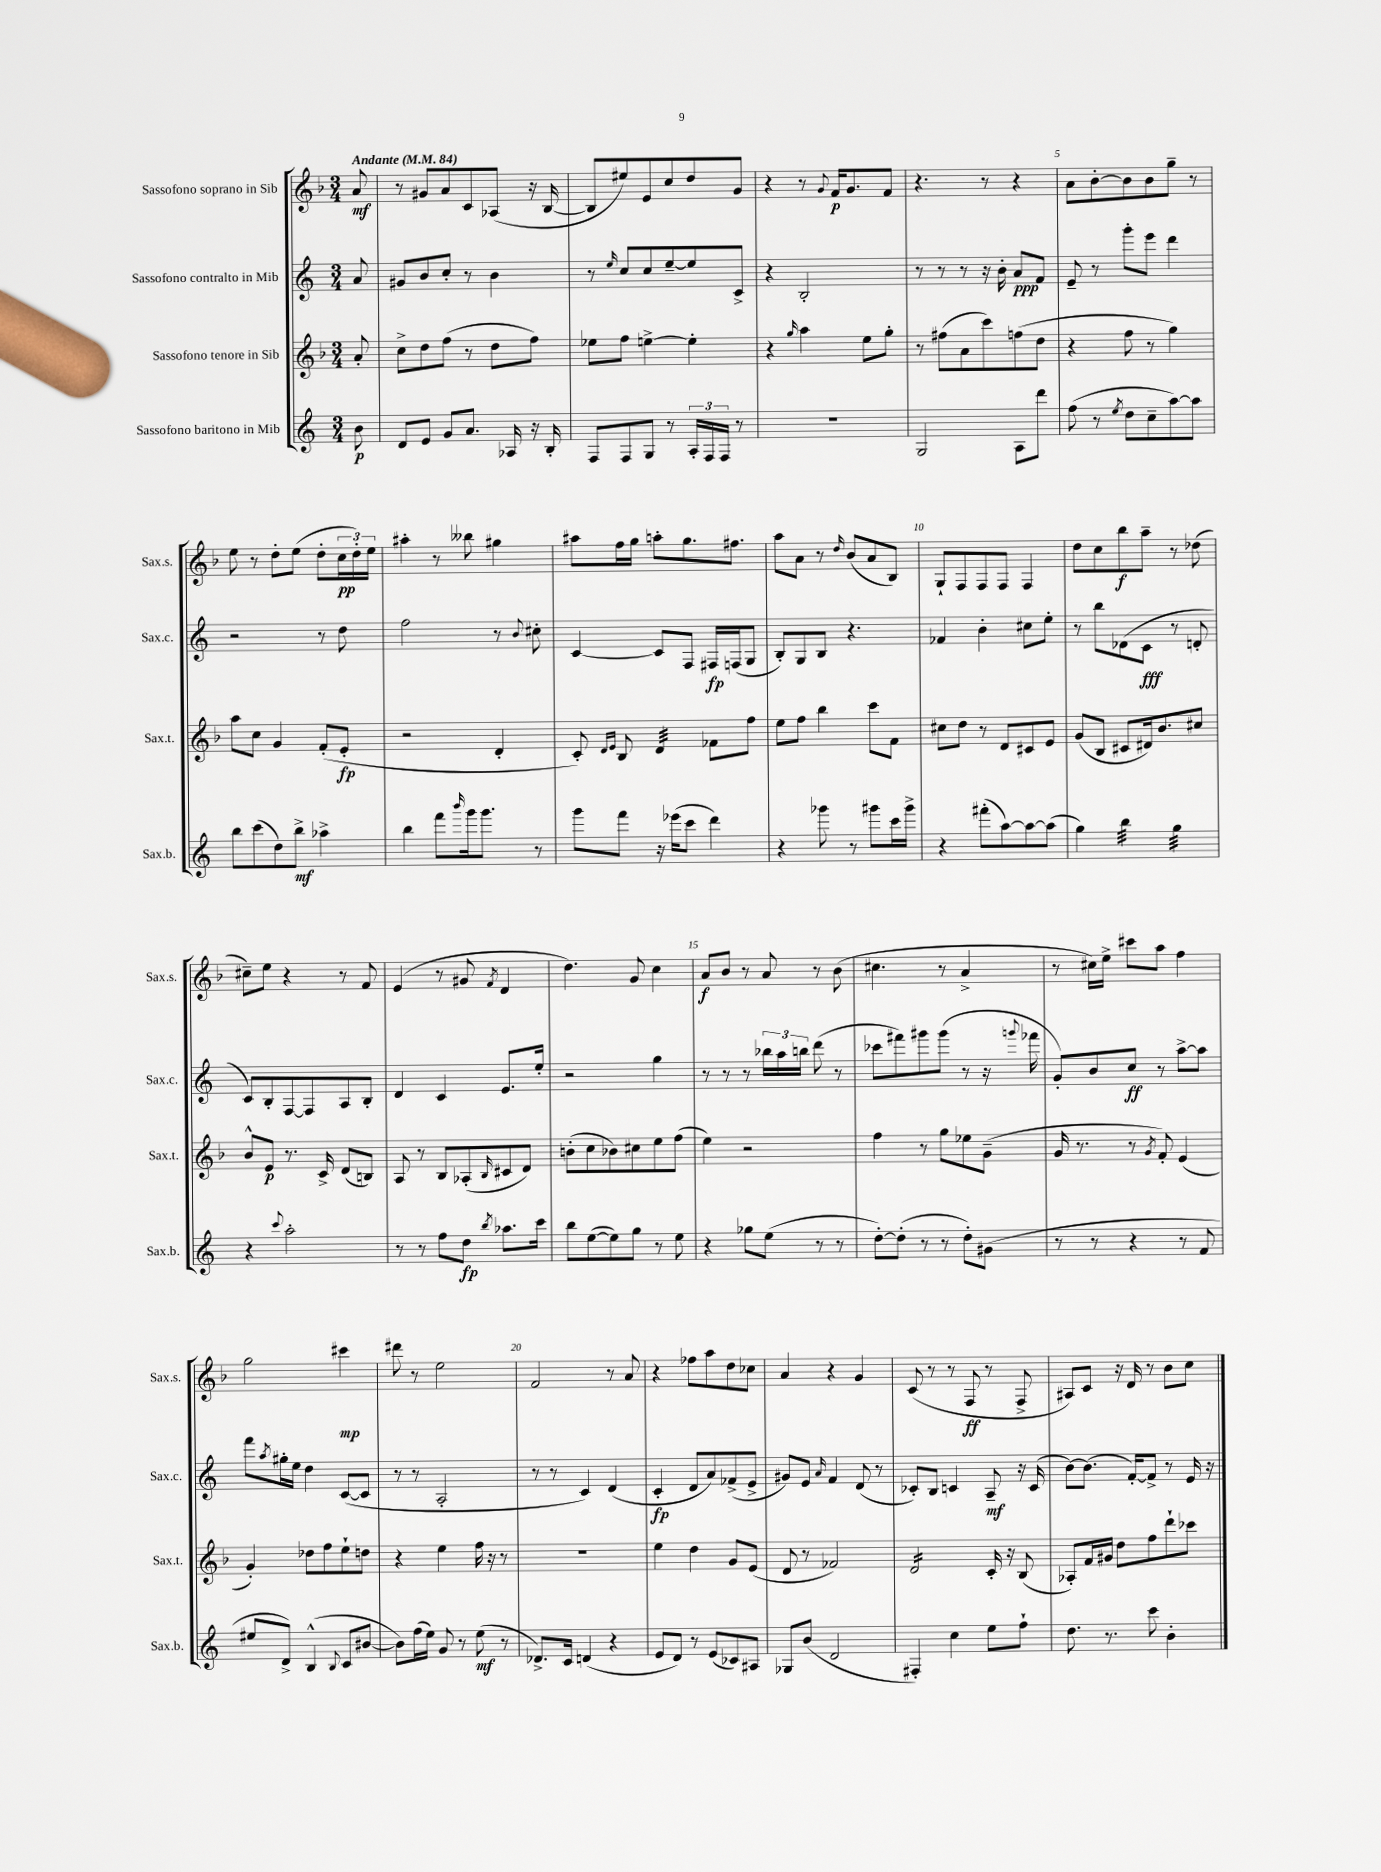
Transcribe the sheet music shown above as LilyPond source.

<<
\new StaffGroup <<
\new Staff = "s0" \with { instrumentName = "Sassofono soprano in Sib" shortInstrumentName = "Sax.s." } {
    \clef treble \key f \major \numericTimeSignature \time 3/4 \partial 8 \tempo "Andante" 4 = 84
    a'8\mf |
    r8 gis'8 a'8 c'8 aes8( r16 bes16~ |
    bes8 eis''8) e'8 c''8 d''8 g'8 |
    r4 r8 \appoggiatura { g'8 } f'16\p g'8. f'8 |
    r4. r8 r4 |
    a'8 bes'8~-. bes'8 bes'8 g''8-- r8 |
    e''8 r8 d''8-. e''8( d''8-. \tuplet 3/2 { c''16\pp d''16-.) e''16 } |
    ais''4-. r8 beses''8 gis''4 |
    ais''8 f''16 g''16 a''8-. g''8. fis''8. |
    a''8 a'8 r8 \grace { d''16 } bes'8( a'8 bes8) |
    g8-! f8 f8 f8 f4 |
    d''8 c''8 bes''8\f a''8-- r8 des''8( |
    cis''8--) e''8 r4 r8 f'8 |
    e'4( r8 gis'8 \acciaccatura { f'8 } d'4 |
    d''4.) g'8 c''4 |
    a'8\f bes'8 r8 a'8 r8 bes'8( |
    cis''4. r8 a'4-> |
    r8 cis''16) e''16-> cis'''8 a''8 f''4 |
    g''2 cis'''4\mp |
    dis'''8 r8 e''2 |
    f'2 r8 a'8 |
    r4 fes''8 a''8 d''8 ces''8 |
    a'4 r4 g'4 |
    c'8( r8 r8 f8\ff r8 f8-> |
    ais8) c'8 r16 d'16 r8 bes'8 c''8 \bar "|." |
}
\new Staff = "s1" \with { instrumentName = "Sassofono contralto in Mib" shortInstrumentName = "Sax.c." } {
    \clef treble \key c \major \numericTimeSignature \time 3/4 \partial 8
    a'8 |
    gis'8 b'8 c''8-. r8 b'4 |
    r8 \grace { e''16 } c''8 c''8 e''8~-- e''8 c'8-> |
    r4 b2-. |
    r8 r8 r8 r16 b'16-. a'8\ppp f'8 |
    e'8-- r8 g'''8-. e'''8 d'''4 |
    r2 r8 d''8 |
    f''2 r8 \appoggiatura { b'8 } cis''8-. |
    c'4~ c'8 f8 fis16\fp f16( g8 |
    b8-.) g8 b8 r4. |
    fes'4 b'4-. cis''8 e''8-. |
    r8 b''8 des'8( c'8\fff r8 d'8-. |
    c'8) b8-. f8~ f8 a8 b8-. |
    d'4 c'4 e'8. e''16-. |
    r2 g''4 |
    r8 r8 r8 \tuplet 3/2 { bes''16 a''16 b''16 } d'''8( r8 |
    ces'''8 fis'''8) gis'''8 gis'''8( r8 r16 \appoggiatura { g'''8 } fes'''16 |
    g'8-.) b'8 c''8\ff r8 a''8~-> a''8 |
    f'''8 \acciaccatura { a''8 } gis''16-. e''16 d''4 c'8~( c'8 |
    r8 r8 a2-. |
    r8 r8 c'4) d'4( |
    c'4-.\fp d'8 a'8) fes'8->( e'8-> |
    gis'8) e'8 \grace { a'16 } f'4 d'8( r8 |
    ces'8-.) b8 c'4 a8--\mf r16 c'16( |
    b'8~) b'8.( f'16~-.) f'8-> r8 e'16 r16 \bar "|." |
}
\new Staff = "s2" \with { instrumentName = "Sassofono tenore in Sib" shortInstrumentName = "Sax.t." } {
    \clef treble \key f \major \numericTimeSignature \time 3/4 \partial 8
    a'8-. |
    c''8-> d''8 f''8( r8 d''8 f''8) |
    ees''8 f''8 e''4~-> e''4-. |
    r4 \grace { g''16 } a''4 e''8 g''8-. |
    r8 fis''8( a'8 c'''8) f''8( d''8 |
    r4 f''8 r8 g''4) |
    a''8 c''8 g'4 f'8-.( e'8-.\fp |
    r2 d'4-. |
    c'8-.) \grace { d'16 e'16 } bes8 d'4:32 fes'8 f''8 |
    e''8 f''8 bes''4 c'''8 f'8 |
    cis''8 d''8 r8 d'8 cis'8 e'8 |
    g'8( bes8 cis'8 dis'16) bes'8. cis''8 |
    bes'8-^ e'8\p r8. c'16-> d'8( b8) |
    a8 r8 bes8 aes8-.( \grace { bes16 } cis'8 d'8) |
    b'8-.( c''8 bes'8) cis''8 e''8 f''8( |
    e''4) r2 |
    f''4 r8 g''8 ees''8 g'8--( |
    g'16 r8. r8 \acciaccatura { g'8 } f'8-.) e'4( |
    g'4-.) des''8 f''8 e''8-! d''8 |
    r4 e''4 f''16 r16 r8 |
    R2. |
    e''4 d''4 g'8 e'8( |
    d'8 r8 fes'2) |
    d'2:16 c'16-. r16 bes8( |
    aes8-.) f'16 gis'16 d''8 f''8 d'''8-! ces'''8 \bar "|." |
}
\new Staff = "s3" \with { instrumentName = "Sassofono baritono in Mib" shortInstrumentName = "Sax.b." } {
    \clef treble \key c \major \numericTimeSignature \time 3/4 \partial 8
    b'8\p |
    d'8 e'8 g'8 a'8. aes16 r16 b16-. |
    f8 f8 g8 r8 \tuplet 3/2 { a16-. f16 f16 } r8 |
    R2. |
    g2 a8 d'''8 |
    f''8( r8 \acciaccatura { e''8 } d''8 c''8-- a''8~) a''8 |
    b''8 c'''8( d''8) b''8->\mf aes''4-> |
    b''4 f'''8 \grace { b'''16 } g'''16 g'''8. r8 |
    g'''8 f'''8 r16 ees'''16( c'''8 d'''4) |
    r4 ges'''8 r8 gis'''8 c'''16 gis'''16-> |
    r4 fis'''8-.( a''8~) a''8~ a''8( |
    g''4) b''4:32 g''4:32 |
    r4 \appoggiatura { c'''8 } a''2-. |
    r8 r8 f''8 d''8\fp \acciaccatura { b''8 } aes''8. c'''16 |
    b''8 e''8~( e''8) g''8 r8 e''8 |
    r4 ges''8 e''8( r8 r8 |
    d''8~-.) d''8-.( r8 r8 d''8-.) gis'8( |
    r8 r8 r4 r8 f'8 |
    eis''8 d'8->) b4-^( \appoggiatura { b8 } c'8 bis'8~ |
    bis'8) f''16( e''16) g'8 r8 e''8\mf( r8 |
    des'8.->) c'16 d'4( r4 |
    e'8 d'8) r8 e'8( ces'8) ais8 |
    ges8 b'8( d'2 |
    fis4-.) c''4 e''8 f''8-! |
    d''8. r8. c'''8 b'4-. \bar "|." |
}
>>
>>
\layout { \context { \Score \override BarNumber.break-visibility = ##(#f #t #t) barNumberVisibility = #(every-nth-bar-number-visible 5) } }
